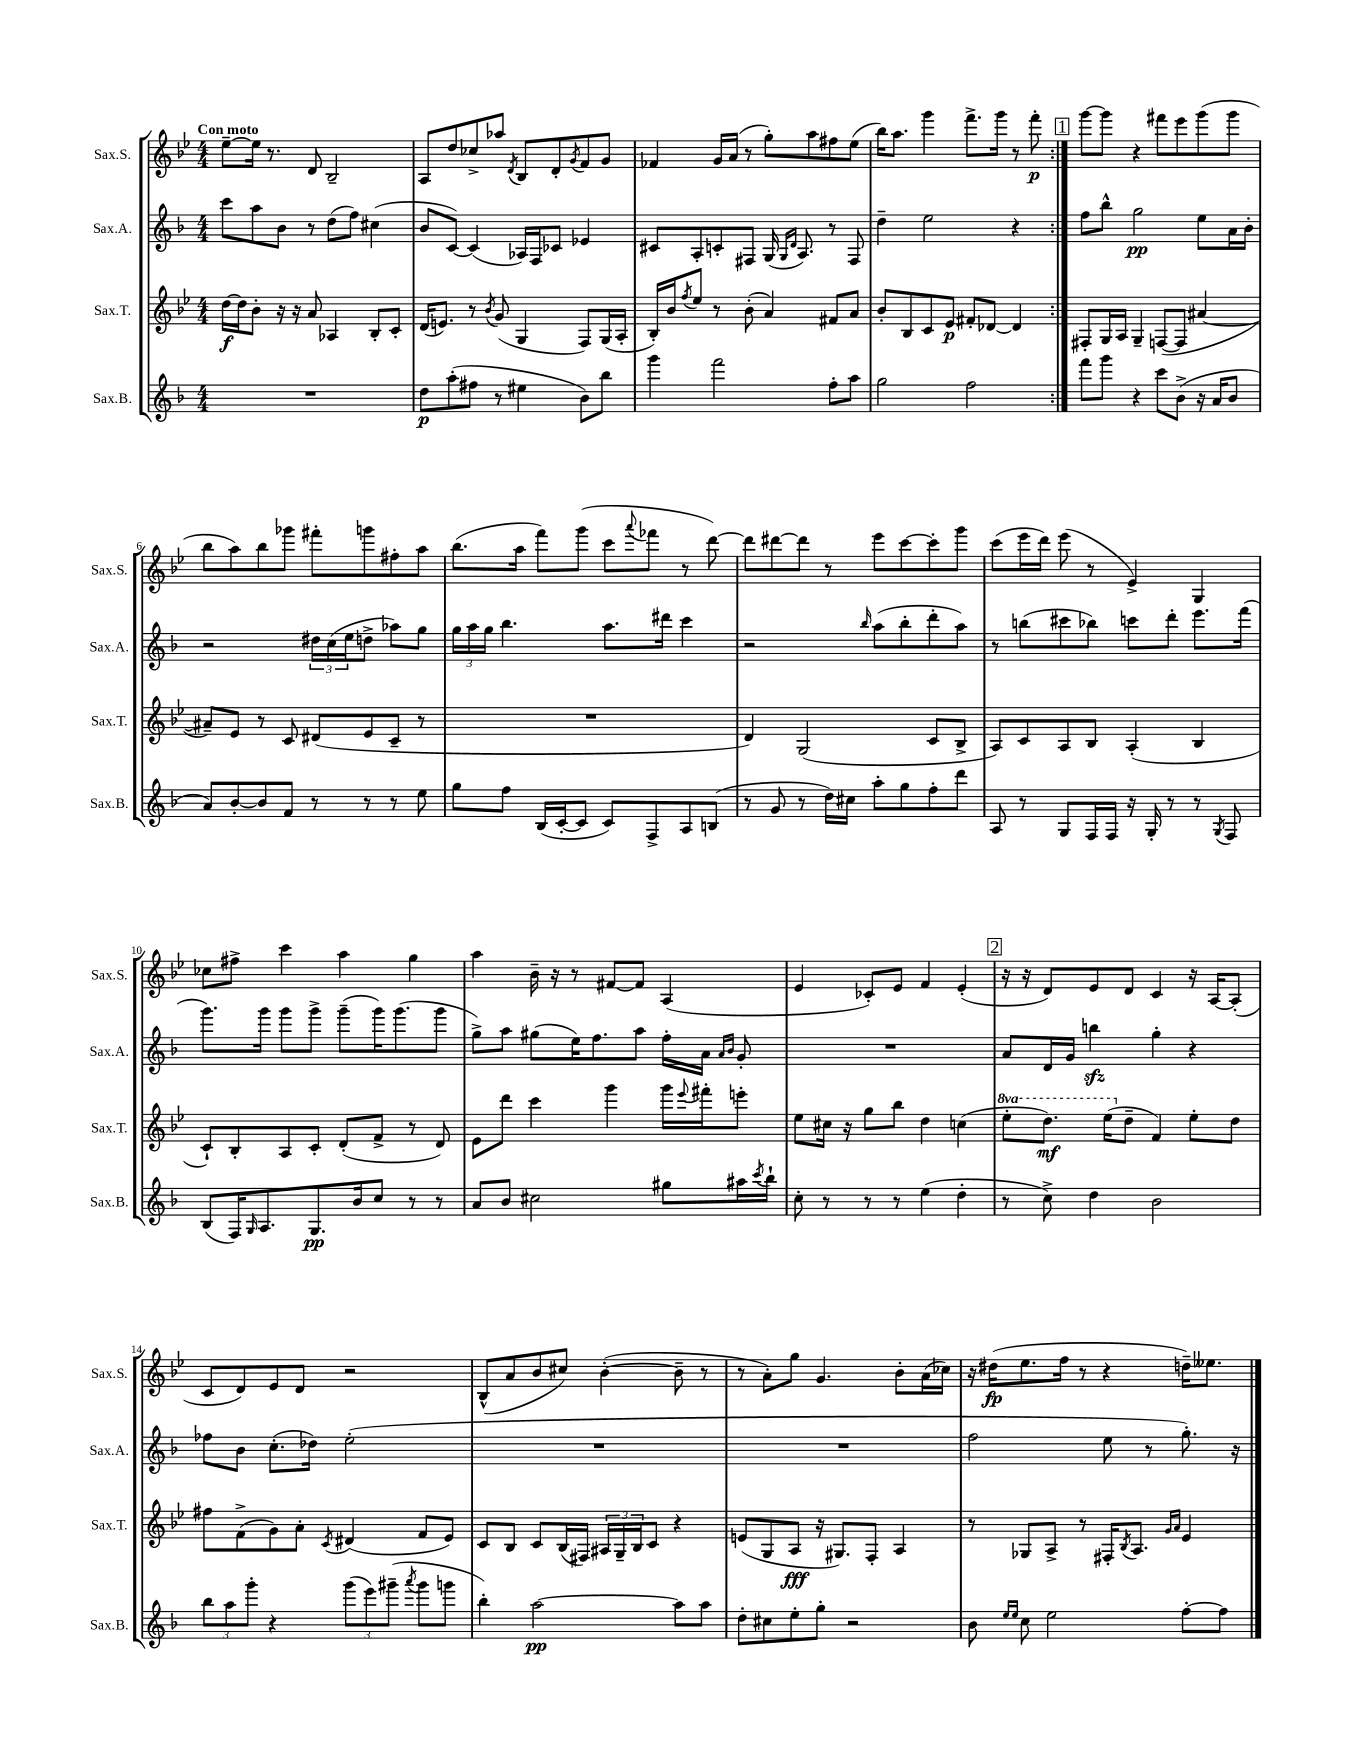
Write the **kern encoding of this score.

**kern	**kern	**kern	**kern
*staff4	*staff3	*staff2	*staff1
*clefG2	*clefG2	*clefG2	*clefG2
*k[b-]	*k[b-e-]	*k[b-]	*k[b-e-]
*M4/4	*M4/4	*M4/4	*M4/4
1r	[16dd	8ccc	[8ee-~
.	16dd]	.	.
.	8b-'	8aa	16ee-]
.	.	.	8.r
.	16r	8b-	.
.	16r	.	.
.	8a	8r	8d
.	4A-	(8dd	2B-~
.	.	8ff)	.
.	8B-'	(4cc#	.
.	8c'	.	.
=	=	=	=
8dd	(16d	8b-	8A
.	8.e)	.	.
(8aa'	.	[8c)	8dd
8ff#	8r	(4c]	8cc-^
.	8qb-	.	.
8r	(8g	.	8aa-
.	.	.	8qd
4ee#	4G	16A-)	8B-
.	.	16F	.
.	.	8c-	8d'
.	.	.	8qg
8b-)	8F)	4e-	8f
8bb-	(16G	.	8g
.	16A'	.	.
=	=	=	=
4ggg	16B-')	8c#	4f-
.	16b-	.	.
.	8qff	.	.
.	8ee-	8A'	.
2fff	8r	8c'	16g
.	.	.	(16a
.	(8b-'	8F#	8r
.	4a)	(16G	8gg')
.	.	16qqG	.
.	.	16qqd	.
.	.	8.A)	.
.	.	.	8aa
8ff'	8f#	8r	8ff#
8aa	8a	8F#	(8ee-
=	=	=	=
2gg	8b-'	4dd~	16bb-)
.	.	.	8.aa
.	8B-	.	.
.	8c	2ee	4ggg
.	8e-	.	.
2ff	8f#'	.	8.fff^
.	[8d-	.	.
.	.	.	16ggg
.	4d-]	4r	8r
.	.	.	8fff'
=:|!	=:|!	=:|!	=:|!
8fff	8F#'	8ff	[8ggg
8ggg	16G	8bb-^^	8ggg]
.	16A	.	.
4r	4G~	2gg	4r
8ccc	([8F	.	8fff#
(8b-^	8F]	.	8eee-
16r	[4a#	8ee	(8ggg
16a	.	.	.
8b-	.	16a	8ggg
.	.	16b-'	.
=	=	=	=
8a)	8a#~])	2r	8bb-
[8b-'	8e-	.	8aa)
8b-]	8r	.	8bb-
8f	8c	.	8ggg-
8r	(8d#	24dd#	8fff#'
.	.	(24cc	.
.	.	24ee	.
8r	8e-	8dd^	8ggg
8r	8c~	8aa-)	8ff#'
8ee	8r	8gg	8aa
=	=	=	=
8gg	1r	24gg	(8.bb-
.	.	24aa	.
.	.	24gg	.
8ff	.	4.bb-	.
.	.	.	16aa
(16B-	.	.	8fff)
[16c'	.	.	.
8c]	.	.	(8ggg
8c)	.	8.aa	8ccc
.	.	.	8qqaaa
8F^	.	.	8fff-
.	.	16ddd#	.
8A	.	4ccc	8r
(8B	.	.	[8ddd)
=	=	=	=
8r	4d)	2r	8ddd]
8g	.	.	[8ddd#
8r	(2G	.	8ddd#]
16dd)	.	.	8r
16cc#	.	.	.
.	.	16qqbb-	.
8aa'	.	(8aa	8eee-
8gg	.	8bb-'	[8ccc
8ff'	8c	8ddd'	8ccc']
8ddd	8B-^	8aa)	8ggg
=	=	=	=
8A	8A)	8r	(8ccc
8r	8c	(8bb	16eee-
.	.	.	16ddd)
8G	8A	8ccc#	(8eee-
16F	8B-	8bb-)	8r
16F	.	.	.
16r	(4A'	8ccc	4e-^)
16G'	.	.	.
8r	.	8ddd'	.
8r	4B-	8.eee	4G
8qG	.	.	.
8F	.	.	.
.	.	(16fff	.
=	=	=	=
(8B-	8c`)	8.ggg)	8cc-
16F)	8B-'	.	8ff#^
16qqG	.	.	.
8.A	.	16ggg	.
.	8A	8ggg	4ccc
8.G	8c'	8ggg^	.
.	(8d'	(8ggg~	4aa
16b-	.	.	.
8cc	8f^	16ggg)	.
.	.	(8.ggg	.
8r	8r	.	4gg
8r	8d)	8ggg	.
=	=	=	=
8a	8e-	8gg^)	4aa
8b-	8ddd	8aa	.
2cc#	4ccc	(8gg#	16b-~
.	.	.	16r
.	.	16ee)	8r
.	.	8.ff	.
.	4ggg	.	[8f#
.	.	8aa	8f#]
8gg#	16ggg	16ff'	(4A
.	8qqeee-	.	.
.	16fff#'	16a	.
.	.	16qqa	.
.	.	16qqb-	.
16aa#	8eee'	8g'	.
8qccc	.	.	.
16bb-`	.	.	.
=	=	=	=
8cc'	8ee-	1r	4e-
8r	16cc#	.	.
.	16r	.	.
8r	8gg	.	8c-')
8r	8bb-	.	8e-
(4ee	4dd	.	4f
4dd'	(4cc	.	(4e-'
=	=	=	=
8r	8eee-'	8a	16r
.	.	.	16r
8cc^)	8.ddd)	16d	8d)
.	.	16g	.
4dd	.	4bb	8e-
.	(16eee-	.	.
.	8dd~	.	8d
2b-	4f)	4gg'	4c
.	8ee-'	4r	16r
.	.	.	[16A
.	8dd	.	(8A']
=	=	=	=
12bb-	8ff#	8ff-	8c
12aa	.	.	.
.	(8f^	8b-	8d)
12ggg'	.	.	.
4r	8g)	(8.cc'	8e-
.	8a'	.	8d
.	.	16dd-)	.
.	8qc	.	.
(12ggg	(4d#	(2ee'	2r
12eee)	.	.	.
(12ggg#~	.	.	.
8qaaa	.	.	.
8ggg#	8f	.	.
8ggg	8e-)	.	.
=	=	=	=
4bb-')	8c	1r	(8B-^^
.	8B-	.	8a
[2aa	8c	.	8b-
.	(16B-	.	8cc#)
.	16F#)	.	.
.	24A#	.	([4b-'
.	24G~	.	.
.	24B-	.	.
.	8c	.	.
8aa]	4r	.	8b-~]
8aa	.	.	8r
=	=	=	=
8dd'	(8e	1r	8r
8cc#	8G	.	8a')
8ee'	8A	.	8gg
8gg'	16r	.	4.g
.	8.G#)	.	.
2r	.	.	.
.	8F'	.	.
.	4A	.	8b-'
.	.	.	(16a
.	.	.	16cc-)
=	=	=	=
8b-	8r	2ff	16r
.	.	.	(16dd#
16qqee	.	.	.
16qqee	.	.	.
8cc	8G-	.	8.ee-
2ee	8A^	.	.
.	.	.	16ff
.	8r	.	8r
.	16F#'	8ee	4r
.	8qB-	.	.
.	8.A	.	.
.	.	8r	.
.	16qqg	.	.
.	16qqa	.	.
[8ff'	4e-	8.gg')	16dd~)
.	.	.	8.ee--
8ff]	.	.	.
.	.	16r	.
==	==	==	==
*-	*-	*-	*-
